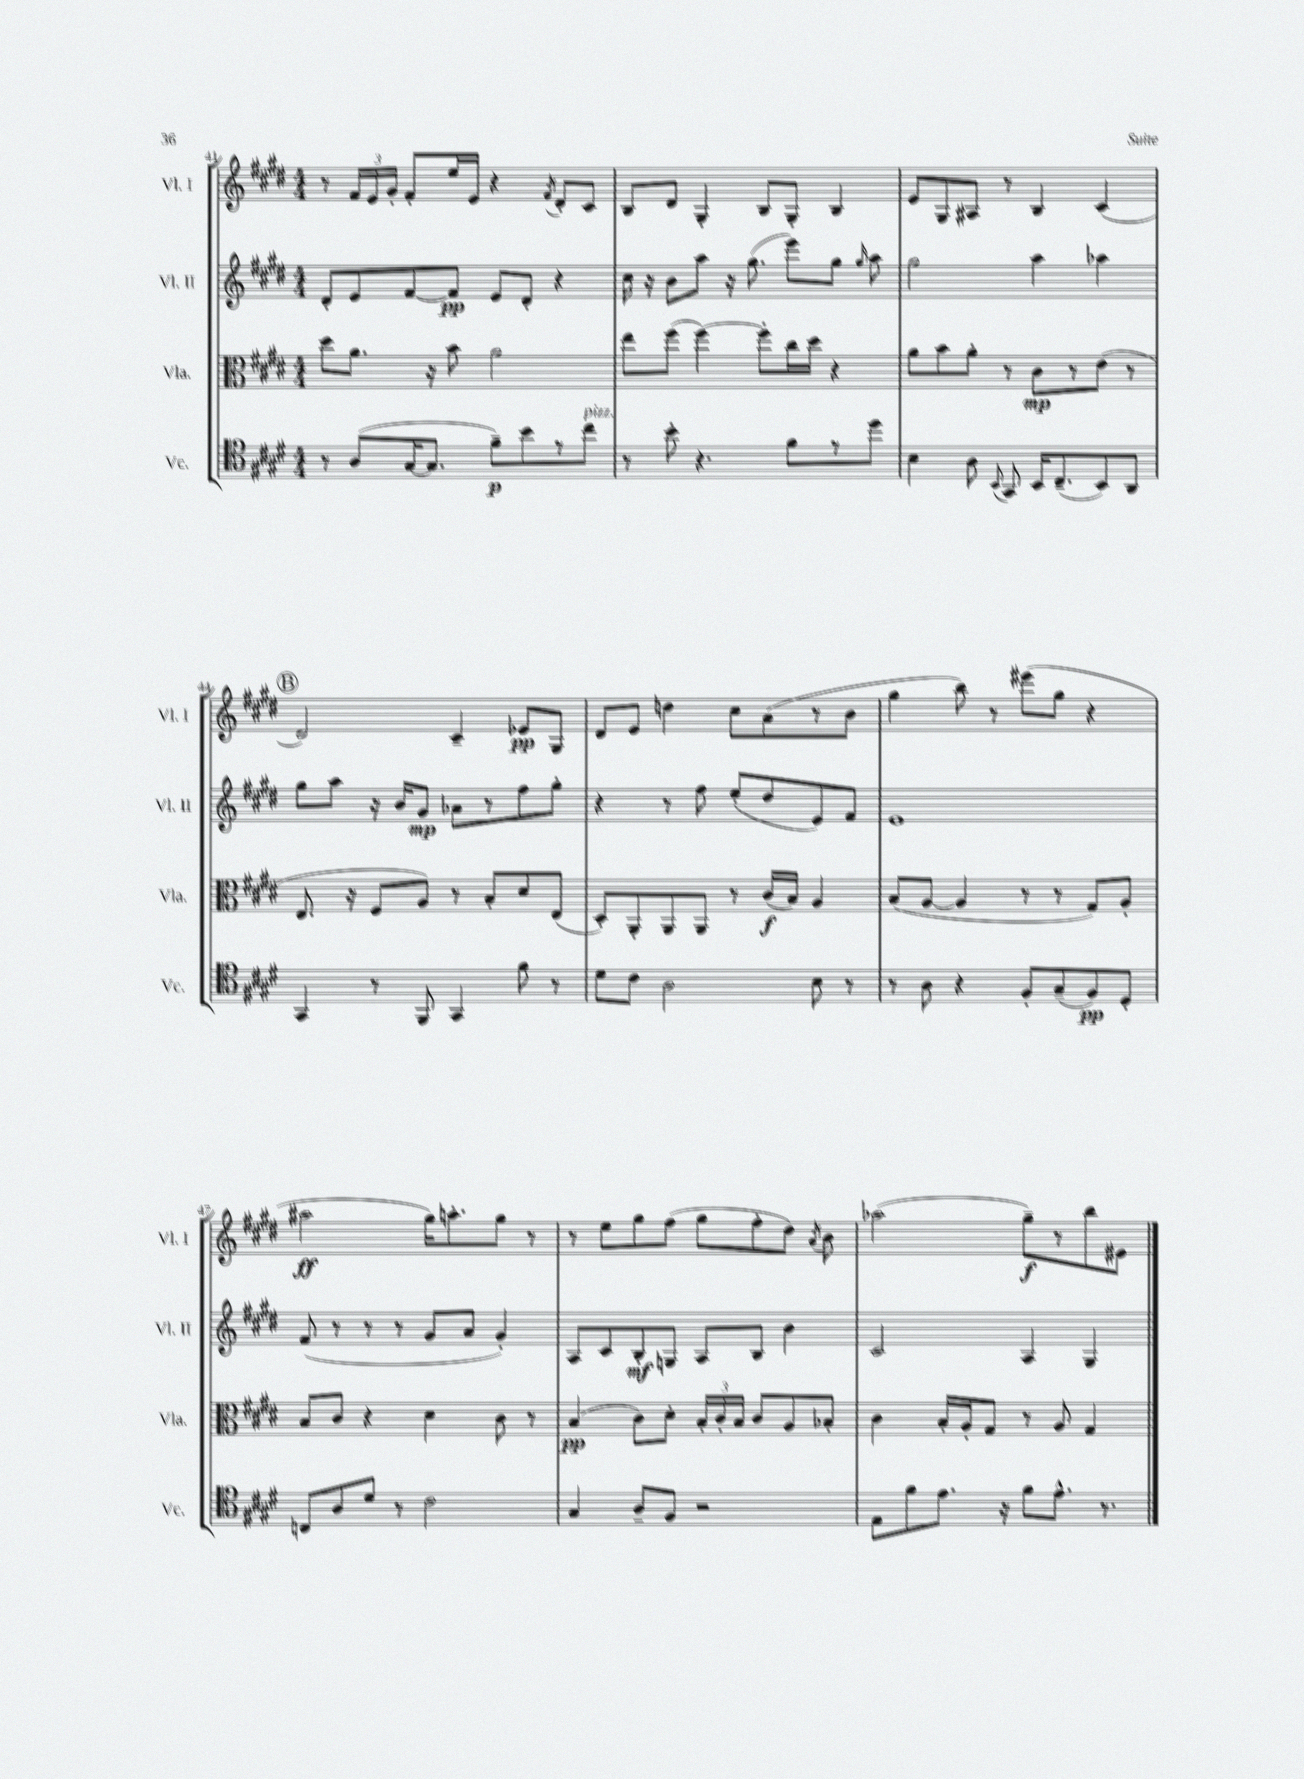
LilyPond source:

<<
\new StaffGroup <<
\new Staff = "s0" \with { instrumentName = "Vl. I" shortInstrumentName = "Vl. I" } {
    \clef treble \key e \major \numericTimeSignature \time 4/4
    \autoBeamOff r8 \tuplet 3/2 { fis'16[ e'16 gis'16]-. } fis'8[-. e''16 e'16] r4 \acciaccatura { fis'8 } dis'8[-. cis'8] |
    b8[ dis'8] gis4-. b8[ gis8]-. b4 |
    e'8[ gis8 ais8] r8 b4 cis'4( |
    \mark \markup { \circle "B" } dis'2) cis'4-- ees'8[\pp gis8] |
    dis'8[ e'8] d''4 cis''8[ a'8( r8 b'8] |
    gis''4 b''8) r8 eis'''8[( gis''8] r4 |
    ais''2\ff gis''16[) a''8.-. gis''8] r8 |
    r8 e''8[ gis''8 fis''8]( gis''8[ fis''8-. dis''8]) \acciaccatura { a'8 } b'8 |
    aes''2( gis''8[--\f) r8 b''8 eis'8] \bar "|." |
}
\new Staff = "s1" \with { instrumentName = "Vl. II" shortInstrumentName = "Vl. II" } {
    \clef treble \key e \major \numericTimeSignature \time 4/4
    \autoBeamOff dis'8[-. e'8 fis'8~ fis'8]\pp e'8[ dis'8]-. r4 |
    cis''16 r16 b'8[ a''8] r16 gis''8.( e'''8[) gis''8] \grace { gis''16 } a''8 |
    gis''2 a''4 aes''4 |
    \mark \markup { \circle "B" } gis''8[ a''8] r16 b'16[ gis'8]\mp aes'8[ r8 fis''8 gis''8]-. |
    r4 r8 fis''8 e''8[-.( dis''8 e'8) fis'8] |
    e'1 |
    fis'8( r8 r8 r8 gis'8[ a'8] gis'4-.) |
    a8[ cis'8 b8-.\mf g8] a8[ b8] b'4 |
    cis'2 a4 gis4 \bar "|." |
}
\new Staff = "s2" \with { instrumentName = "Vla." shortInstrumentName = "Vla." } {
    \clef alto \key e \major \numericTimeSignature \time 4/4
    \autoBeamOff dis''8[ a'8.] r16 b'8 a'2 |
    e''8[ fis''8]( fis''4~) fis''8[-. cis''16 dis''16] r4 |
    a'8[ b'8 a'8]-. r8 cis'8[\mp r8 e'8]( r8 |
    \mark \markup { \circle "B" } e8. r16 fis8[ a8]) r8 b8[-. dis'8 e8]( |
    dis8[-.) a,8-. a,8 a,8] r8 cis'16[\f( b16]) a4 |
    b8[( a8]~ a4 r8 r8 gis8[) a8]-. |
    b8[ cis'8] r4 dis'4 cis'8 r8 |
    b4\pp( cis'8[) dis'8]-. \tuplet 3/2 { b16[-. cis'16-. b16] } cis'8[ a8 bes8]-. |
    cis'4 b16[-. a16-. gis8] r8 a8 gis4 \bar "|." |
}
\new Staff = "s3" \with { instrumentName = "Vc." shortInstrumentName = "Vc." } {
    \clef tenor \key e \major \numericTimeSignature \time 4/4
    \autoBeamOff r8 a8[( gis16~ gis8.] fis'8[--\p) b'8 r8 cis''8]^\markup { \italic "pizz." } |
    r8 b'8-. r4. fis'8[ r8 dis''8] |
    b4 a8 \appoggiatura { b,8 } gis,8 b,16[ cis8.--( b,8) a,8] |
    \mark \markup { \circle "B" } gis,4 r8 fis,8 gis,4 fis'8 r8 |
    dis'8[ cis'8] a2 b8 r8 |
    r8 a8 r4 fis8[-. gis8--( fis8\pp) dis8]-. |
    c8[ a8 dis'8] r8 cis'2 |
    gis4 a8[-- fis8] r2 |
    e8[ fis'8 e'8.] r16 fis'8[ e'8.]-^ r8. \bar "|." |
}
>>
>>
\layout { \context { \Score currentBarNumber = #41 } }
